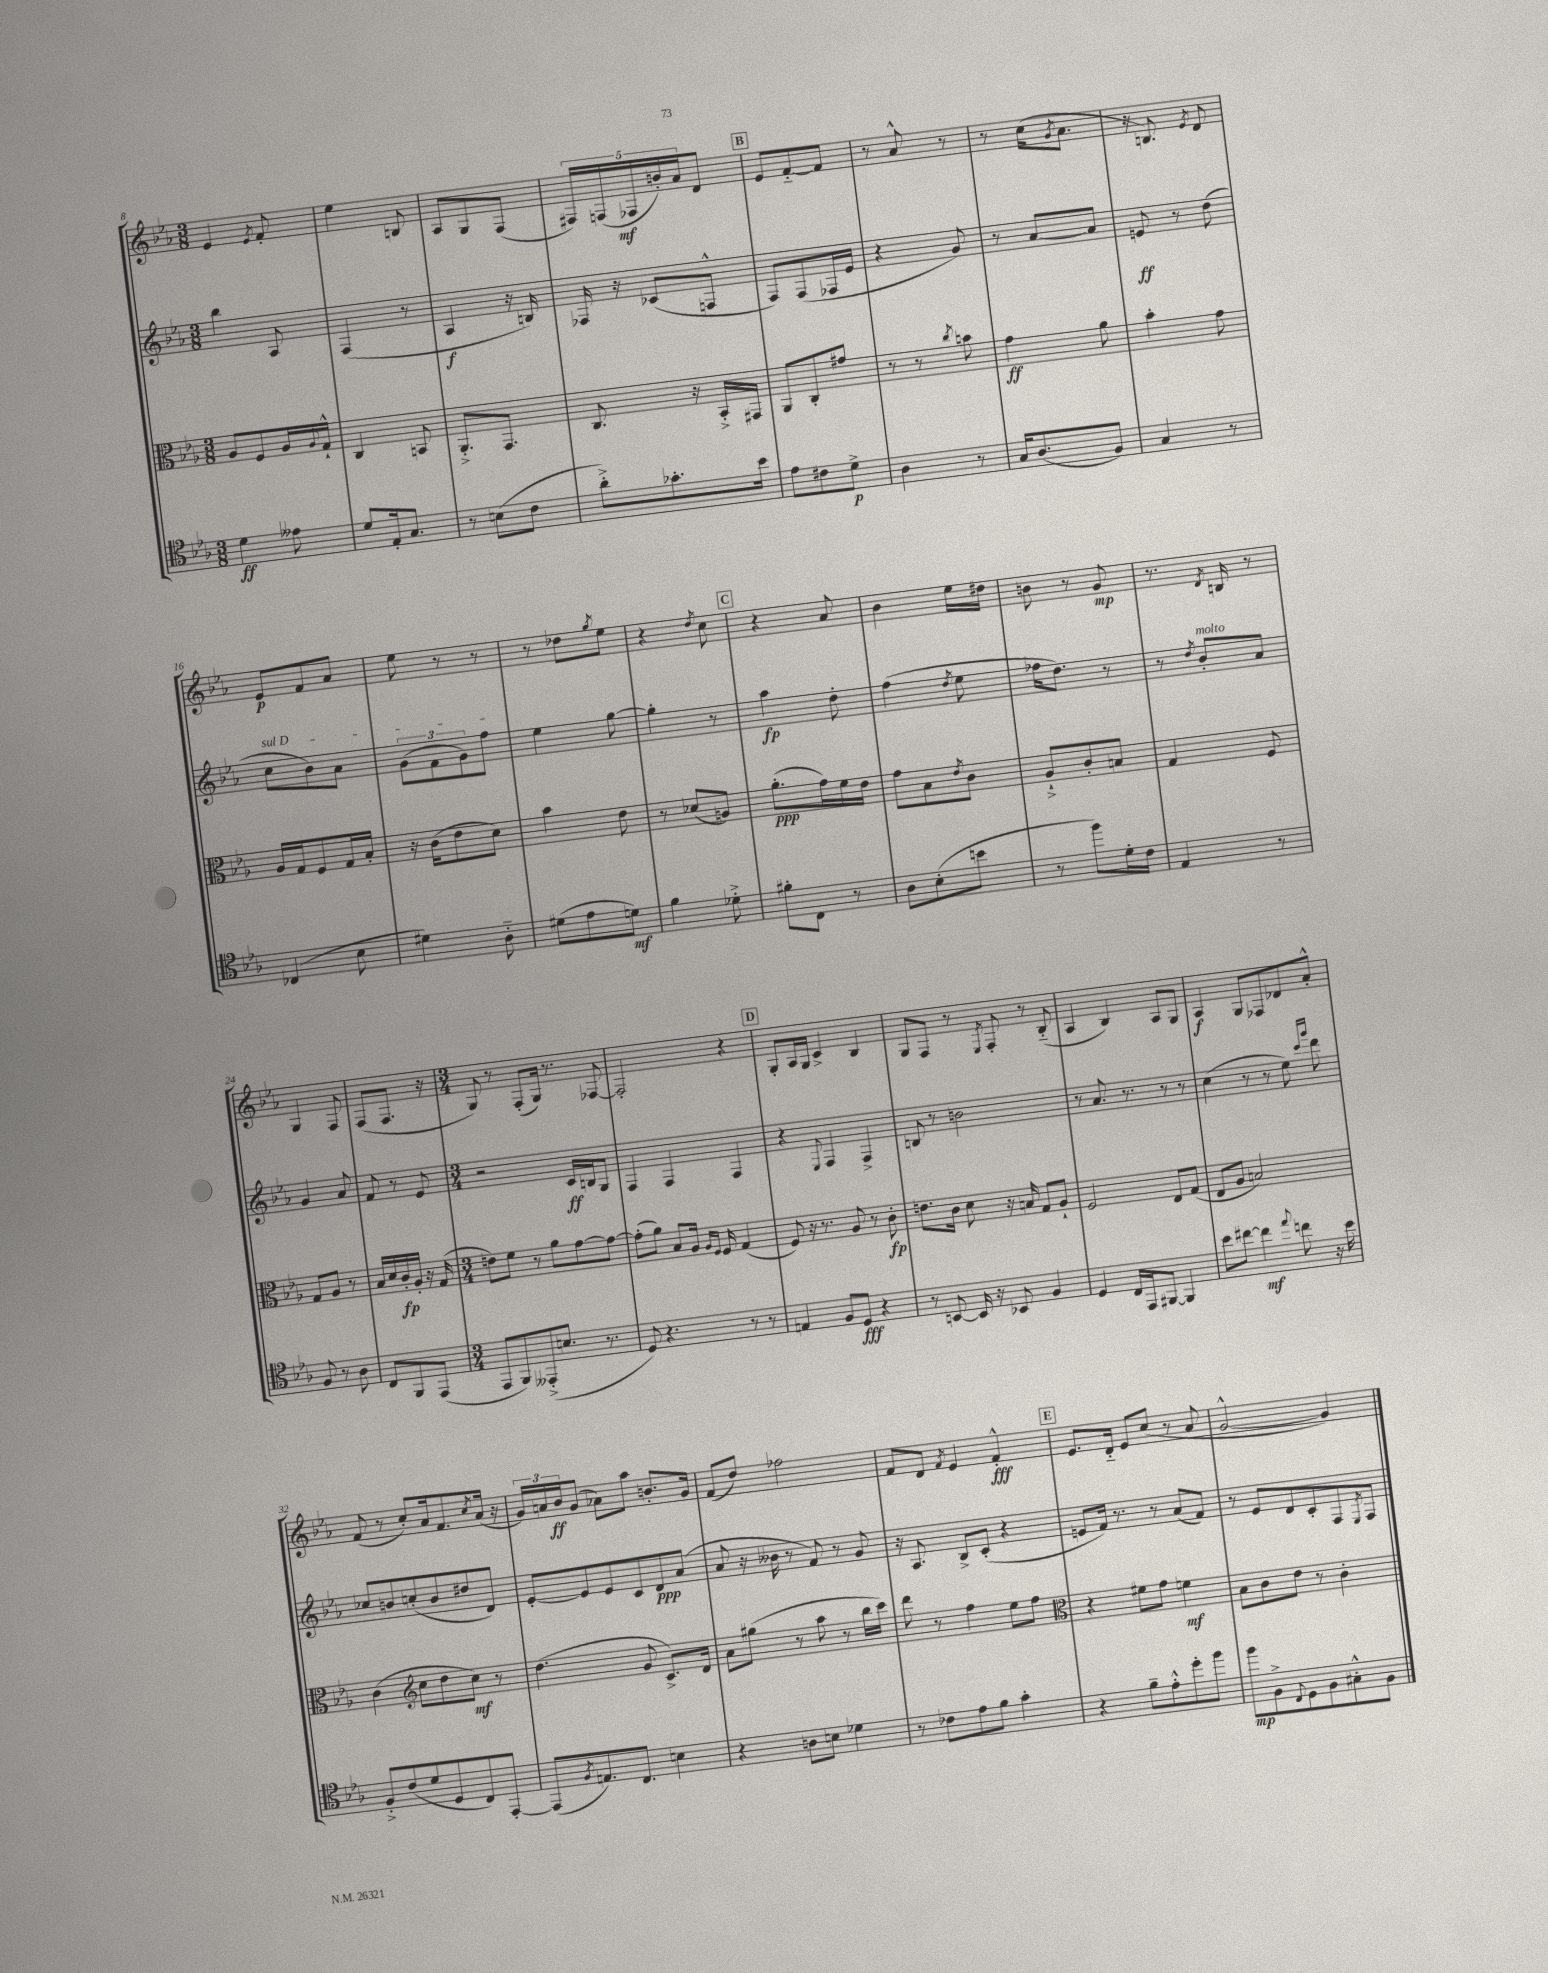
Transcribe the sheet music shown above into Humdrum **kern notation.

**kern	**dynam	**kern	**dynam	**kern	**dynam	**kern	**dynam
*part4	*part4	*part3	*part3	*part2	*part2	*part1	*part1
*staff4	*staff4	*staff3	*staff3	*staff2	*staff2	*staff1	*staff1
*clefC4	*	*clefC3	*	*clefG2	*	*clefG2	*
*k[b-e-a-]	*	*k[b-e-a-]	*	*k[b-e-a-]	*	*k[b-e-a-]	*
*M3/8	*	*M3/8	*	*M3/8	*	*M3/8	*
=8	=8	=8	=8	=8	=8	=8	=8
4d\	ff	8A-/L	.	4bb-\	.	4e-/	.
.	.	8F/	.	.	.	.	.
.	.	.	.	.	.	8qe-/	.
8e--X\	.	16A-/L	.	8A-/	.	8f'/	.
.	.	8qqA-/	.	.	.	.	.
.	.	16G`^^/JJ	.	.	.	.	.
=9	=9	=9	=9	=9	=9	=9	=9
8d/L	.	4C/	.	(4F/	.	4ee-\	.
16E-'/k	.	.	.	.	.	.	.
8.G/J	.	.	.	.	.	.	.
.	.	8BBn/	.	8r	.	8Bn/	.
=10	=10	=10	=10	=10	=10	=10	=10
8r	.	8.AA-'^/L	.	4A-/	f	8A-/L	.
(8Bn\L	.	.	.	.	.	8G/	.
.	.	8.GG/J	.	.	.	.	.
8c\J	.	.	.	16r	.	(8F/J	.
.	.	.	.	16Bn/)	.	.	.
=11	=11	=11	=11	=11	=11	=11	=11
8a-'^\L)	.	8.C/	.	16F-X/	.	20F#X/LL)	.
.	.	.	.	.	.	(20Fn/	.
.	.	.	.	16r	.	.	.
.	.	.	.	.	.	20F-X/	mf
8.g-X'\	.	.	.	(8c-X/L	.	.	.
.	.	.	.	.	.	20bn'/)	.
.	.	16r	.	.	.	.	.
.	.	.	.	.	.	20a-/J	.
.	.	16BB-'^/LL	.	8Fn^^/J	.	8d/J	.
16b-\Jk	.	16GG#X/JJ	.	.	.	.	.
!!LO:REH:place=s1:t=B
=12	=12	=12	=12	=12	=12	=12	=12
8e-\L	.	8AA-/L	.	8F/L)	.	8e-/L	.
8c#X\	.	8C'/	.	(8F/	.	[8f/	.
8d^\J	p	8g#X/J	.	16F-X/L	.	8f/J]	.
.	.	.	.	16e-/JJ	.	.	.
=13	=13	=13	=13	=13	=13	=13	=13
4A-\	.	8r	.	4r	.	8r	.
.	.	8r	.	.	.	8a-^^/	.
.	.	8qcc/	.	.	.	.	.
8r	.	8bn\	.	8g/)	.	8r	.
=14	=14	=14	=14	=14	=14	=14	=14
16G/KL	.	4g\	ff	8r	.	8r	.
(8.A-/	.	.	.	.	.	.	.
.	.	.	.	[8a-/L	.	(16cc\KL	.
.	.	.	.	.	.	8qg/	.
.	.	.	.	.	.	8.a-\J	.
8F/J)	.	8a-\	.	8a-/J]	.	.	.
=15	=15	=15	=15	=15	=15	=15	=15
4G/	.	4b-'\	.	8en/	ff	16r	.
.	.	.	.	.	.	8.Bn/)	.
.	.	.	.	8r	.	.	.
.	.	.	.	.	.	8qe-/	.
8r	.	8g\	.	(8dd\	.	8d/	.
!!LO:LB:g=z
=16	=16	=16	=16	=16	=16	=16	=16
!	!	!	!	!LO:TX:a:i:t=sul D	!	!	!
(4C-X/	.	16A-/LL	.	8cc\L	.	8e-/L	p
.	.	16G/J	.	.	.	.	.
.	.	8F/	.	8b-\)	.	8f/	.
8B-\	.	16G/L	.	8a-\J	.	8a-/J	.
.	.	16B-'/JJ	.	.	.	.	.
=17	=17	=17	=17	=17	=17	=17	=17
4d#X\)	.	16r	.	(12g\L	.	8ee-\	.
.	.	(16c\KL	.	.	.	.	.
.	.	.	.	12f\	.	.	.
.	.	8e-\	.	.	.	8r	.
.	.	.	.	12g\)	.	.	.
8A-\	.	8d\J)	.	8ff\J	.	8r	.
=18	=18	=18	=18	=18	=18	=18	=18
(8d#X\L	.	4b-\	.	4ee-\	.	8r	.
8e-\	.	.	.	.	.	8dd-X\L	.
.	.	.	.	.	.	8qgg/	.
8dn\J)	mf	8e-\	.	[8gg\	.	8ee-\J	.
=19	=19	=19	=19	=19	=19	=19	=19
4f\	.	8r	.	4gg'\]	.	4r	.
.	.	(8d-X/L	.	.	.	.	.
.	.	.	.	.	.	8qdd/	.
8d-X'^\	.	8An/J)	.	8r	.	8cc\	.
!!LO:REH:place=s1:t=C
=20	=20	=20	=20	=20	=20	=20	=20
8f#X'\L	.	(8.a-'\L	ppp	4aa-\	fp	4r	.
8C\J	.	.	.	.	.	.	.
.	.	16g\L)	.	.	.	.	.
8r	.	16f\	.	8dd'\	.	8a-/	.
.	.	16e-\JJ	.	.	.	.	.
=21	=21	=21	=21	=21	=21	=21	=21
8A-\L	.	8g\L	.	(4ff\	.	4b-\	.
(8B-'\	.	8B-\	.	.	.	.	.
.	.	8qe-/	.	8qdd/	.	.	.
8bn\J	.	8c\J	.	8ee-\	.	16ee-\LL	.
.	.	.	.	.	.	16dd#X\JJ	.
=22	=22	=22	=22	=22	=22	=22	=22
8r	.	8A-`^/L	.	16ff-X\KL	.	8bn\	.
.	.	.	.	8.dd\J)	.	.	.
8ff\L)	.	8c'/	.	.	.	8r	.
16d'\L	.	8Bn/J	.	8r	.	8g/	mp
16c\JJ	.	.	.	.	.	.	.
=23	=23	=23	=23	=23	=23	=23	=23
4E-/	.	4G/	.	8r	.	8.r	.
.	.	.	.	8qdd/	.	.	.
!	!	!	!	!LO:TX:a:i:t=molto	!	!	!
.	.	.	.	8b-'/L	.	.	.
.	.	.	.	.	.	8qd/	.
.	.	.	.	.	.	16Bn/	.
8r	.	8F/	.	8a-/J	.	8r	.
!!LO:LB:g=z
=24	=24	=24	=24	=24	=24	=24	=24
8F/	.	8G/L	.	4g/	.	4G/	.
8r	.	8A-/J	.	.	.	.	.
8A-\	.	8r	.	8a-/	.	8F/	.
=25	=25	=25	=25	=25	=25	=25	=25
8C/L	.	16B-/LL	.	8f/	.	(8F/L	.
.	.	16d/	.	.	.	.	.
8FF/	.	16c'/	fp	8r	.	8.F/J	.
.	.	16A-'/JJ	.	.	.	.	.
(8EE-/J	.	16r	.	8e-/	.	.	.
.	.	(16G/	.	.	.	16r	.
=26	=26	=26	=26	=26	=26	=26	=26
*M3/4	*	*M3/4	*	*M3/4	*	*M3/4	*
8EE-/L	.	8en\L)	.	2r	.	8G/)	.
8FF/)	.	8f\J	.	.	.	8r	.
(8EE--X'^/	.	8r	.	.	.	(8F'/L	.
8.Bn/J	.	8a-\L	.	.	.	16G/Jk)	.
.	.	.	.	.	.	8.r	.
.	.	[8g\	.	16c/LL	ff	.	.
8.r	.	.	.	16Bn/J	.	.	.
.	.	8g\J_	.	8G/J	.	[8F-X/	.
=27	=27	=27	=27	=27	=27	=27	=27
8D/)	.	(8g'\L]	.	4F/	.	2F-'/]	.
4.r	.	8a-\J)	.	.	.	.	.
.	.	8B-/L	.	4F/	.	.	.
.	.	16A-/Jk	.	.	.	.	.
.	.	16qqA-/LL	.	.	.	.	.
.	.	16qqF/JJ	.	.	.	.	.
.	.	16F/	.	.	.	.	.
8r	.	(4G/	.	4F/	.	4r	.
8r	.	.	.	.	.	.	.
!!LO:REH:place=s1:t=D
=28	=28	=28	=28	=28	=28	=28	=28
4En/	.	8F/)	.	4r	.	8G'/L	.
.	.	16r	.	.	.	16A-/L	.
.	.	8.r	.	.	.	16G/JJ	.
.	.	.	.	8qqE-/	.	.	.
8F/L	.	.	.	4F/	.	4c^/	.
8D/J	fff	8A-/	.	.	.	.	.
4r	.	8r	.	4F^/	.	4B-/	.
.	.	8c'\	fp	.	.	.	.
=29	=29	=29	=29	=29	=29	=29	=29
8r	.	8.en\L	.	8Bn/	.	8G/L	.
[8BBn/	.	.	.	8r	.	8F/J	.
.	.	16c\Jk	.	.	.	.	.
16BB/]	.	8d\	.	2bn\	.	8r	.
16r	.	.	.	.	.	.	.
.	.	.	.	.	.	8qE-/	.
8BB-X/	.	16r	.	.	.	8F'/	.
.	.	16Bn/	.	.	.	.	.
4F/	.	8G/L	.	.	.	8r	.
.	.	8A-`/J	.	.	.	(8B-/	.
=30	=30	=30	=30	=30	=30	=30	=30
4D/	.	2F/	.	8r	.	4A-/	.
.	.	.	.	8.a-/	.	.	.
16C/LL	.	.	.	.	.	4B-/)	.
16EE-/J	.	.	.	8.r	.	.	.
[8FF#X/J	.	.	.	.	.	.	.
4FF#/]	.	8E-/L	.	8r	.	8A-/L	.
.	.	(8G/J	.	8r	.	8G/J	.
=31	=31	=31	=31	=31	=31	=31	=31
8b-\L	.	8E-/L	.	(4cc\	.	4A-/	f
[8cc#X\J	.	8A-/J	.	.	.	.	.
4cc#\]	mf	2Bn/)	.	8r	.	8G/L	.
.	.	.	.	8r	.	8F-X/	.
8qqee-/	.	.	.	.	.	.	.
8ccn\	.	.	.	8ee-\)	.	8d-X/	.
.	.	.	.	16qqccc/LL	.	.	.
.	.	.	.	16qqggg/JJ	.	.	.
16r	.	.	.	8ddd\	.	8a-'^^/J	.
16b-\	.	.	.	.	.	.	.
!!LO:LB:g=z
=32	=32	=32	=32	=32	=32	=32	=32
8F'^/L	.	(4c\	.	8cc-X/L	.	(8f/	.
(8c/	.	.	.	8bn/	.	8r	.
*	*	*clefG2	*	*	*	*	*
8d/	.	8cc\L	.	(8ccn'/	.	8cc'/L)	.
8D/	.	8dd\	.	8b/	.	16a-/k	.
.	.	.	.	.	.	8.f/	.
8C/)	.	8cc\J)	mf	8dd#X/	.	.	.
.	.	.	.	.	.	8qcc/	.
[8EE-'/J	.	8r	.	8d/J)	.	(16a-/Jk	.
.	.	.	.	.	.	16r	.
=33	=33	=33	=33	=33	=33	=33	=33
(8EE-/L]	.	(4.dd\	.	[8e-'/L	.	24g/LL)	.
.	.	.	.	.	.	24an/	.
.	.	.	.	.	.	24b-/J	ff
8qF/	.	.	.	.	.	.	.
8.En/)	.	.	.	8e-/]	.	(8g/J	.
.	.	.	.	8e-/	.	8a-X\L)	.
8.C/J	.	.	.	.	.	.	.
.	.	8g/	.	8c/	.	8aa-\J	.
4Bn\	.	8.c^/L)	.	8d/	ppp	8.bn'/L	.
.	.	.	.	(8a-/J	.	.	.
.	.	16d/Jk	.	.	.	16g/Jk	.
=34	=34	=34	=34	=34	=34	=34	=34
4r	.	8a-\L	.	8a-/	.	(8f/L	.
.	.	(8gg#X\J	.	16r	.	8dd/J)	.
.	.	.	.	16b--X\	.	.	.
8An\L	.	8r	.	8r	.	2ff-X\	.
8Bn\J	.	8aa-\	.	8f/)	.	.	.
4d-X\	.	8r	.	8r	.	.	.
.	.	16bb-\LL	.	8g/	.	.	.
.	.	16ccc\JJ)	.	.	.	.	.
=35	=35	=35	=35	=35	=35	=35	=35
8r	.	8ddd\	.	16r	.	8f/L	.
.	.	.	.	8.A-/	.	.	.
8c-X\L	.	8r	.	.	.	8d/J	.
.	.	.	.	.	.	8qf/	.
8e-\	.	4ff\	.	8B-^/L	.	4e-/	.
8f\J	.	.	.	(8c'/J	.	.	.
4g'\	.	8ee-\L	.	4r	.	4f'^^/	fff
.	.	8ff\J	.	.	.	.	.
!!LO:REH:place=s1:t=E
=36	=36	=36	=36	=36	=36	=36	=36
*	*	*clefC3	*	*	*	*	*
4r	.	4r	.	8en/L	.	8.e-/L	.
.	.	.	.	16f/Jk)	.	.	.
.	.	.	.	8.r	.	16d/Jk	.
8f~\L	.	8f#X\L	.	.	.	8e-/L	.
8e-'^^\	.	8g\J	.	8r	.	(8cc/J	.
8dd'\	.	4fn\	mf	(8a-/L	.	8r	.
8ff\J	.	.	.	8f/J)	.	8a-/	.
=37	=37	=37	=37	=37	=37	=37	=37
8ff\L	mp	8B-\L	.	8r	.	[2g^^/	.
8F^\	.	8c\	.	8e-/L	.	.	.
8qqC/	.	.	.	.	.	.	.
8D\	.	8e-\J	.	8d/	.	.	.
8F\	.	8r	.	8c'/	.	.	.
8G#X'^^\	.	4c'\	.	8F/	.	4g/])	.
.	.	.	.	8qE-/	.	.	.
8F\J	.	.	.	8F/J	.	.	.
==	==	==	==	==	==	==	==
*-	*-	*-	*-	*-	*-	*-	*-
